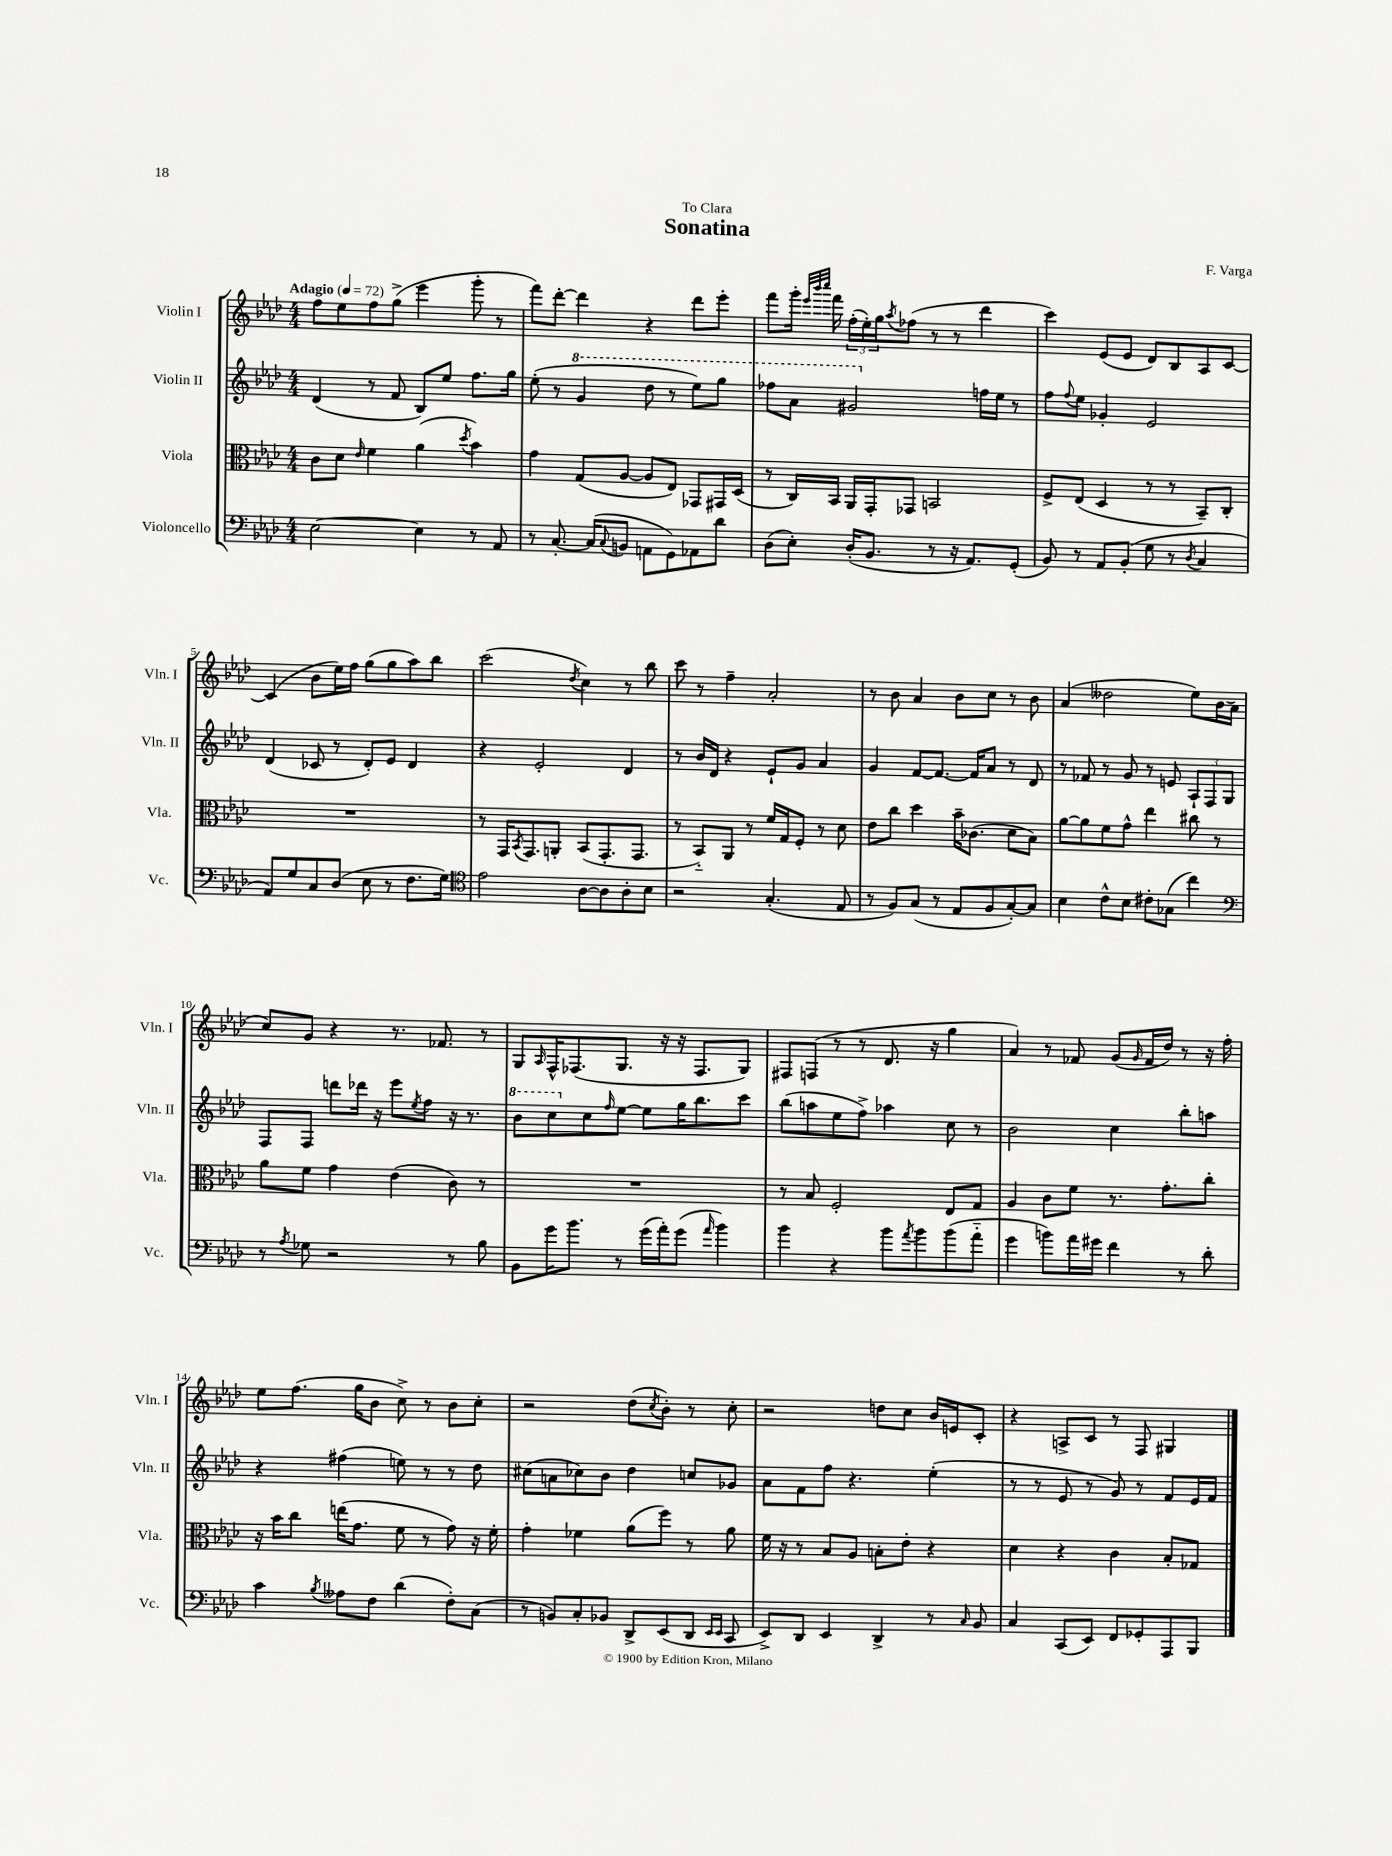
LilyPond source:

\header { title = "Sonatina" composer = "F. Varga" dedication = "To Clara" }
<<
\new StaffGroup <<
\new Staff = "s0" \with { instrumentName = "Violin I" shortInstrumentName = "Vln. I" } {
    \clef treble \key aes \major \numericTimeSignature \time 4/4 \tempo "Adagio" 4 = 72
    f''8 ees''8 f''8 g''8->( ees'''4 g'''8-. r8 |
    f'''8) des'''8~-. des'''4 r4 des'''8 ees'''8-. |
    f'''8 g'''16-. \grace { ees'''32 bes'''32 c''''32 } f'''16 \tuplet 3/2 { f''16-.( ees''16-.) g''16 } \acciaccatura { aes''8 } fes''8( r8 r8 des'''4 |
    c'''4) ees'8( ees'8 des'8) bes8 aes8 c'8~ |
    c'4( bes'8 ees''16) f''16 g''8( g''8 aes''8) bes''8 |
    c'''2( \acciaccatura { des''8 } c''4) r8 bes''8 |
    c'''8 r8 f''4-- aes'2-. |
    r8 bes'8 aes'4 bes'8 c''8 r8 bes'8 |
    aes'4( deses''2 ees''8) bes'16 aes'16( |
    c''8) g'8 r4 r8. fes'8. r8 |
    g8 \grace { aes16 } f16-^ fes8.( g8. r16 r16 fes8. g8) |
    fis8 f8( r8 r8 des'8. r16 g''4 |
    aes'4) r8 fes'8 g'8( \grace { g'16 } fes'16 des''16) r8 r16 f''16-. |
    ees''8 f''8.( g''16 bes'8 c''8->) r8 bes'8 c''8-. |
    r2 des''8( \acciaccatura { c''8 } bes'8-.) r8 c''8-. |
    r2 d''8 c''8 bes'16 e'16 c'8-. |
    r4 a8-> c'8 r8 f8 gis4 \bar "|." |
}
\new Staff = "s1" \with { instrumentName = "Violin II" shortInstrumentName = "Vln. II" } {
    \clef treble \key aes \major \numericTimeSignature \time 4/4
    des'4( r8 f'8 bes8) ees''8 f''8. g''16 |
    ees''8-.( r8 \ottava #1 g''4 des'''8 r8 ees'''8) g'''8 |
    fes'''8 aes''8 gis''2 \ottava #0 f''!16 ees''16 r8 |
    f''8 \appoggiatura { f''8 } ees''8 ges'4-. ees'2 |
    des'4( ces'8 r8 des'8-.) ees'8 des'4 |
    r4 ees'2-. des'4 |
    r8 bes'16 des'16 r4 ees'8-! g'8 aes'4 |
    g'4 f'8~ f'8.~ f'16 aes'8 r8 des'8 |
    r8 fes'8 r8 g'8 r8 e'8 \tuplet 3/2 { aes8-! f8 g8 } |
    f8 f8 d'''8 des'''16 r16 ees'''8 \acciaccatura { ees''8 } f''8 r16 r8. |
    \ottava #1 bes''8 c'''8 \ottava #0 c''8 \grace { f''16 } ees''8~ ees''8 g''16 bes''8. c'''8 |
    bes''8( a''8 ees''8 f''8->) aes''4 c''8 r8 |
    bes'2 c''4 bes''8-. a''8 |
    r4 fis''4( e''8) r8 r8 des''8 |
    cis''8( a'8 ces''8) bes'8 des''4 c''8 ges'8 |
    aes'8 f'8 f''8 r4. ees''4-.( |
    r8 r8 ees'8 r8 g'8) r8 f'8 ees'16 f'16 \bar "|." |
}
\new Staff = "s2" \with { instrumentName = "Viola" shortInstrumentName = "Vla." } {
    \clef alto \key aes \major \numericTimeSignature \time 4/4
    c'8 des'8 \grace { ees'16 } f'4 aes'4( \acciaccatura { des''8 } bes'4) |
    g'4 g8( aes8~ aes8 ees8) ges,8 gis,16 des16( |
    r8 c16) bes,16 aes,16 g,16-. ges,8 b,2 |
    f8-> ees8( des4 r8 r8 bes,8--) c8-. |
    R1 |
    r8 g,16 \acciaccatura { bes,8 } g,8. a,8-. bes,8( g,8.-. g,8. |
    r8 bes,8-_) aes,8 r8 f'16 g16 f8-. r8 des'8 |
    ees'8 c''8 des''4 bes'16-- ces'8.( des'8 bes8) |
    aes'8~ aes'8 f'8 g'8-^ ees''4 cis''8 r8 |
    aes'8 f'8 g'4 ees'4( c'8) r8 |
    R1 |
    r8 bes8 f2-. ees8 g8 |
    aes4 c'8 f'8 r8. g'8.-. c''8-. |
    r16 bes'16 c''8 e''16( g'8. f'8 r8 g'8) r16 f'16-. |
    g'4-. fes'4 aes'8( f''8) r8 aes'8 |
    f'16 r16 r8 bes8 aes8 b8-. ees'8-. r4 |
    des'4 r4 c'4 bes8-. ges8 \bar "|." |
}
\new Staff = "s3" \with { instrumentName = "Violoncello" shortInstrumentName = "Vc." } {
    \clef bass \key aes \major \numericTimeSignature \time 4/4
    ees2~ ees4 r8 aes,8 |
    r8 c8.~-. c16( \appoggiatura { c8 } b,8 a,8 g,8) aes,8 des'8 |
    des8( ees8-.) des16-.( bes,8. r8 r16 aes,8.) g,8-.( |
    bes,8) r8 aes,8 bes,8-.( g8 r8 \acciaccatura { des8 } c4 |
    aes,8) g8 c8 des8( ees8 r8 f8. g16) |
    \clef tenor ees'2 aes8~ aes8 aes8-. bes8 |
    r2 g4.-.( ees8 |
    r8 f8) g8( r8 ees8 f8 g8~-.) g8 |
    bes4 c'8-^ bes8 cis'8-. ges8( c''4) |
    \clef bass r8 \acciaccatura { aes8 } ges8 r2 r8 bes8 |
    bes,8 g'16 bes'8. r8 g'16( aes'16-.) g'8( \grace { aes'16 } bes'4) |
    bes'4 r4 bes'8 \acciaccatura { aes'8 } bes'8 bes'8( aes'8-_ |
    g'4 b'8) aes'16 gis'16 f'4 r8 des'8-. |
    c'4 \acciaccatura { bes8 } aeses8 f8 des'4( f8-.) c8( |
    r8 b,8) c8-. bes,8 des,8-> ees,8( des,8 \grace { ees,16 ees,16 } c,8 |
    ees,8->) des,8 ees,4 des,4-> r8 \grace { c16 } bes,8 |
    c4 c,8( ees,8) f,8 ges,8-. aes,,8 bes,,8 \bar "|." |
}
>>
>>
